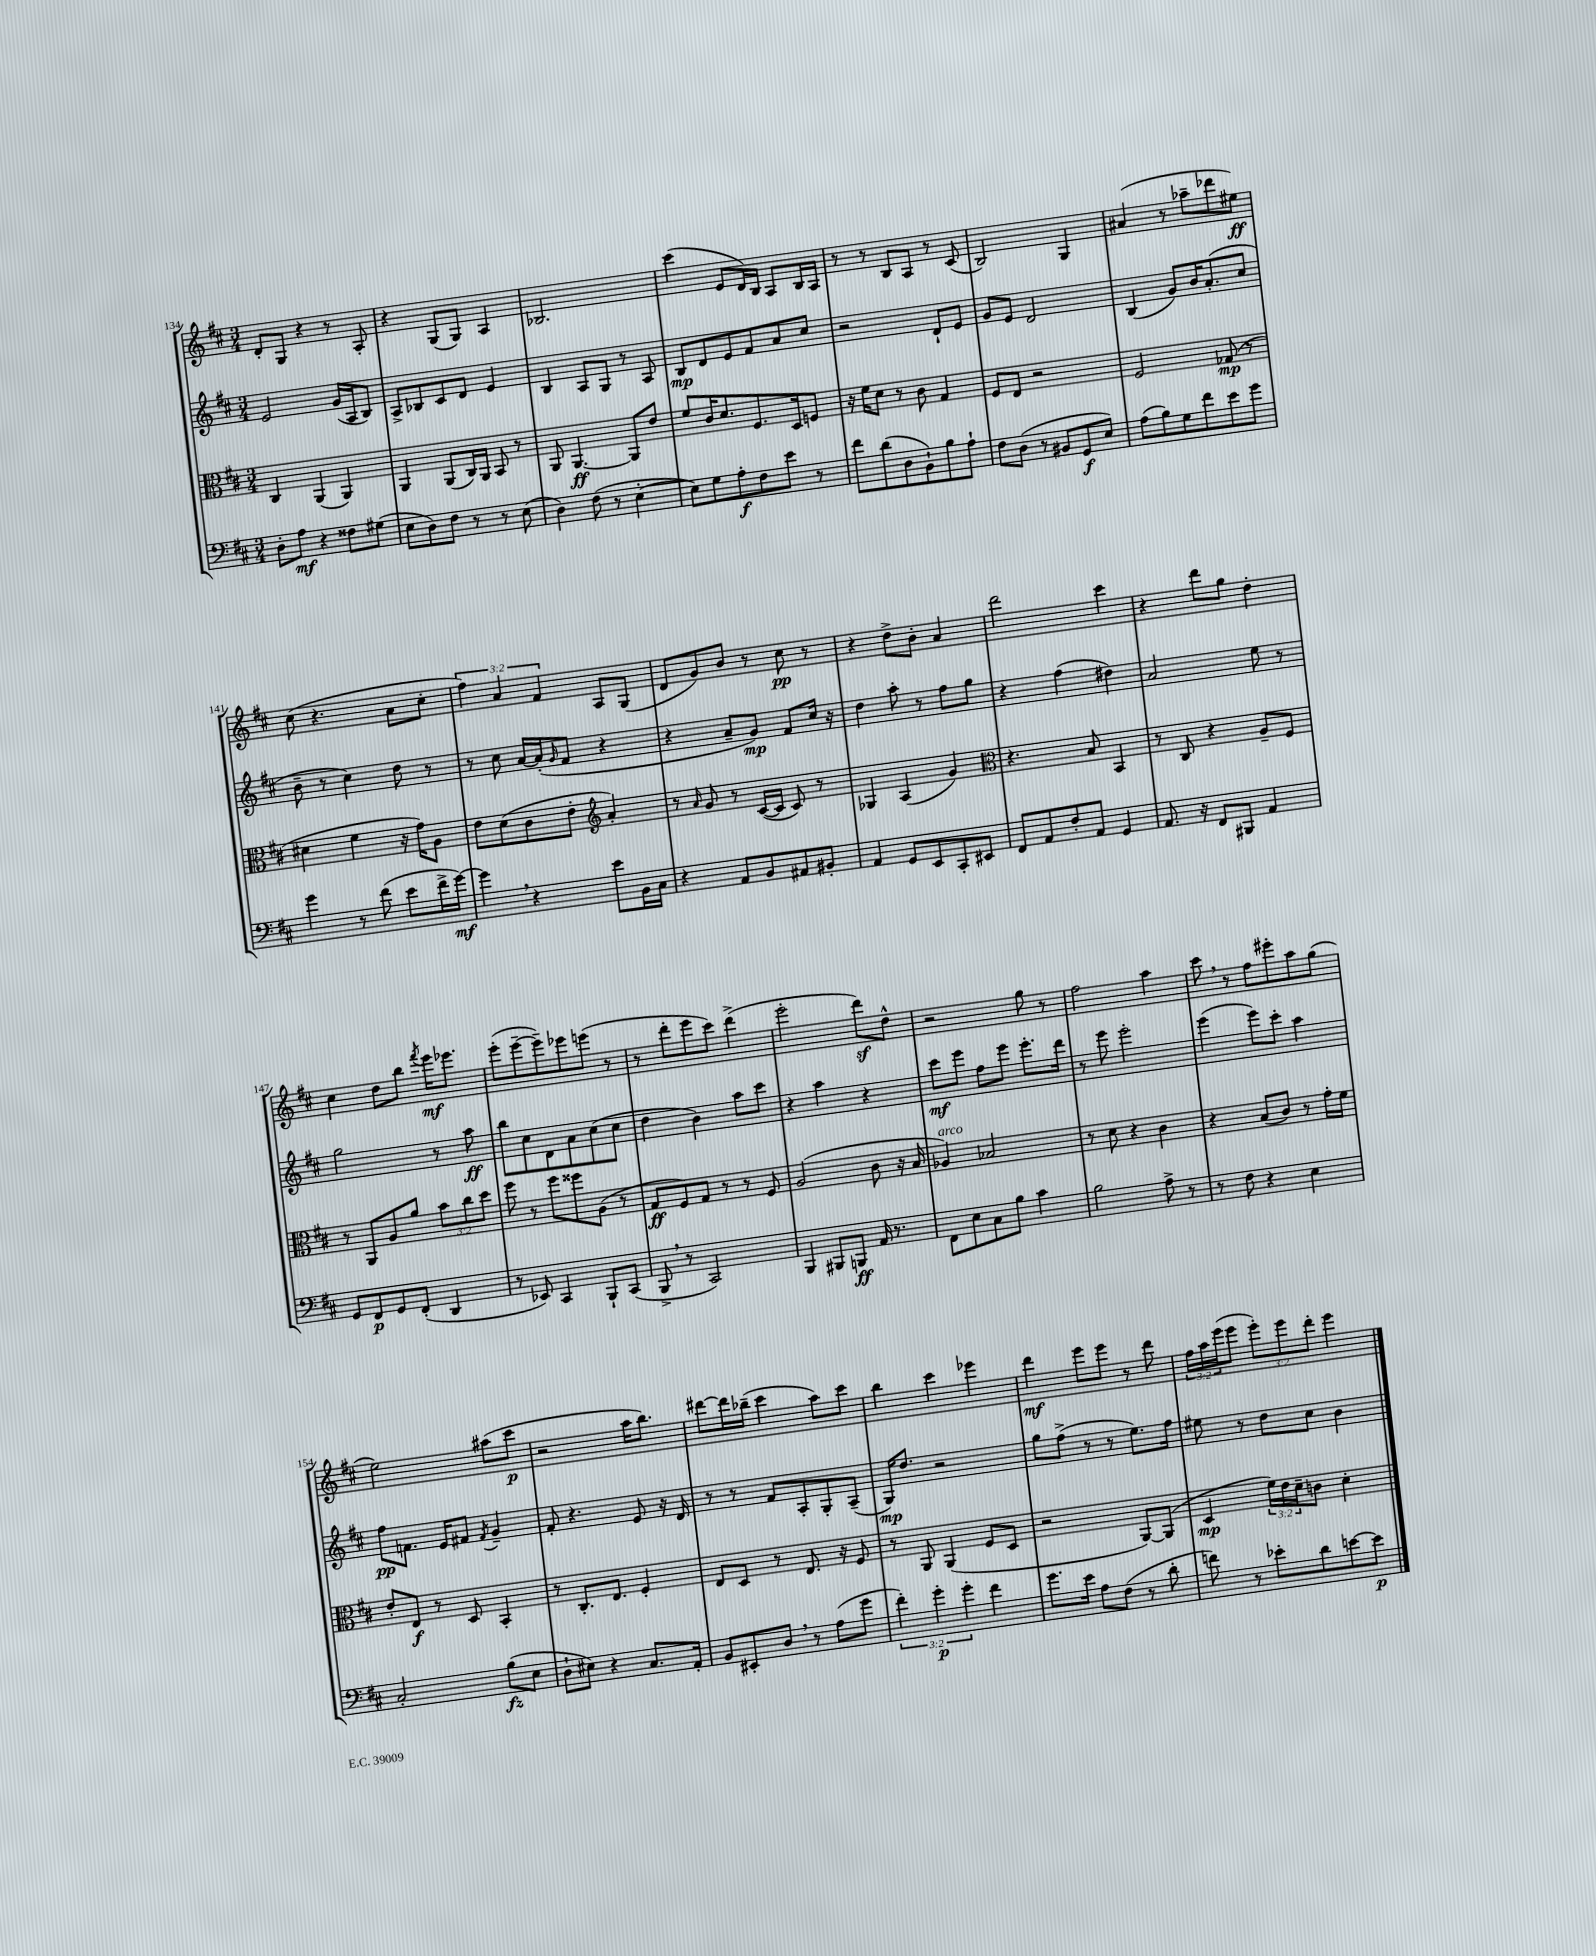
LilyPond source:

<<
\new StaffGroup <<
\new Staff = "s0" {
    \clef treble \key d \major \numericTimeSignature \time 3/4 \override Staff.TupletNumber.text = #tuplet-number::calc-fraction-text
    d'8-. g8 r4 r8 a8-. |
    r4 g8( g8) a4 |
    bes2. |
    cis'''4( e'8 d'16) b16 a8 b16 a16 |
    r8 r8 b8 a8 r8 cis'8( |
    b2) g4 |
    ais'4( r8 aes''8-- des'''8 eis''8\ff) |
    cis''8( r4. a'8 cis''8-. |
    \tuplet 3/2 { fis''4) a'4 fis'4 } a8 g8( |
    d'8 g'8) b'8 r8 cis''8\pp r8 |
    r4 d''8-> b'8-. a'4 |
    d'''2 cis'''4 |
    r4 d'''8 g''8 d''4-. |
    cis''4 d''8 b''8 \acciaccatura { fis'''8 } e'''16\mf ees'''8. |
    e'''8-.( e'''8~-- e'''8--) ees'''8 e'''8( r8 |
    r8 d'''8-. e'''8 cis'''8) d'''4->( |
    e'''2-. d'''8\sf) d''8-^ |
    r2 g''8 r8 |
    fis''2 a''4 |
    cis'''8 \breathe r8 fis''8 eis'''8-. a''8 g''8( |
    e''2) ais''8( cis'''8\p |
    r2 a''16 b''8.) |
    dis'''8~ dis'''16 bes''16--( cis'''4 a''8) cis'''8 |
    b''4 cis'''4 ees'''4 |
    d'''4\mf e'''8 e'''8 r8 d'''8 |
    \tuplet 3/2 { fis''16 a''16 e'''16( } e'''8 \tuplet 3/2 { e'''8-.) e'''8 d'''8-. } e'''4 \bar "|." |
}
\new Staff = "s1" {
    \clef treble \key d \major \numericTimeSignature \time 3/4
    e'2 g'16( a16 b8) |
    a8-> bes8 cis'8 d'8 e'4 |
    b4 a8 g8 r8 a8 |
    b8\mp d'8 e'8 fis'8 a'8 cis''8 |
    r2 d'8-! e'8 |
    g'8 e'8 d'2 |
    b4( g'8) b'16 a'8.-.( cis''8 |
    b'8-- r8 cis''4) d''8 r8 |
    r8 cis''8 a'16~ a'16-.( \grace { g'16 } fis'8 r4 |
    r4 a'8-- g'8\mp) fis'8 cis''16 r16 |
    d''4 a''8-. r8 fis''8 g''8 |
    r4 fis''4( dis''4) |
    a'2 e''8 r8 |
    g''2 r8 a''8\ff |
    b''8 cis''8 d'8 a'8 cis''8( cis''8 |
    d''4 b'4) a''8 cis'''8 |
    r4 a''4 r4 |
    cis'''8\mf e'''8 fis''8 e'''8 e'''8.-. d'''16 |
    r8 e'''8 e'''2-. |
    e'''4( e'''8) cis'''8-. a''4 |
    fis''8\pp f'8. e'16 fis'8 \acciaccatura { fis'8 } g'4-- |
    fis'8-. r4. e'8 r16 d'16 |
    r8 r8 fis'8 a8-. g8-. a8--( |
    g16\mp) d''8. r2 |
    g''8 fis''8->( r8 r8 e''8.) fis''16 |
    eis''8 r8 d''8 cis''8 b'4 \bar "|." |
}
\new Staff = "s2" {
    \clef alto \key d \major \numericTimeSignature \time 3/4 \override Staff.TupletNumber.text = #tuplet-number::calc-fraction-text
    cis4 a,4( a,4) |
    a,4 a,8( cis16) a,16 b,8 r8 |
    a,8 a,4.~\ff a,8 e'8 |
    fis'8 cis'16 d'8. fis8. d16 f8 |
    r16 fis'16 d'8 r8 cis'8 g4 |
    fis8 e8 r2 |
    fis2 ges8\mp( r8 |
    dis'4 fis'4 r16 g'16) a8 |
    e'8 d'8( cis'8 e'8-. \clef treble a'4-.) |
    r8 \grace { a'16 } g'8 r8 cis'16~( cis'16 cis'8) r8 |
    ges4 a4( g'4) |
    \clef alto r4. b8 b,4 |
    r8 cis8 r4 a8-- fis8 |
    r8 a,8 a8 a'8 \tuplet 3/2 { b'8 cis''8 d''8 } |
    fis''8 r8 fis''8 fisis''8 a8( r8 |
    g8\ff fis8) g8 r8 r8 fis8 |
    a2( cis'8 r16 b16 |
    aes4^\markup { \italic "arco" }) bes2 |
    r8 d'8 r4 cis'4 |
    r4 b8( cis'8) r8 g'16-. fis'16 |
    e'8-. e8\f r8 d8 b,4-. |
    r8 cis8.-. e8. fis4-. |
    e8 d8 r8 e8. r16 fis8 |
    r8 a,8 a,4( fis8 d8 |
    r2 a,8~) a,8( |
    d4\mp \tuplet 3/2 { fis'16) e'16 d'16-- } c'8 d'4-. \bar "|." |
}
\new Staff = "s3" {
    \clef bass \key d \major \numericTimeSignature \time 3/4 \override Staff.TupletNumber.text = #tuplet-number::calc-fraction-text
    d8-. a8\mf r4 fisis8 gis8( |
    e8 d8) fis8 r8 r8 e8( |
    d4) fis8( r8 e4~-. |
    e8) g8 a8-.\f fis8 e'8 r8 |
    fis'8 d'8( d8 b,8-!) b8 a8-! |
    fis8 d8( r8 bis,8 g,8\f e8) |
    a8( b8) g8 fis'8 e'8 g'8 |
    g'4 r8 fis'8( e'8 fis'16-> g'16~\mf) |
    g'4 \breathe r4 e'8 b,16 cis16 |
    r4 a,8 b,8 ais,8 bis,8-. |
    a,4 g,8 e,8 cis,8-. eis,8 |
    fis,8 a,8 fis8-. a,8 g,4 |
    a,8. r16 fis,8 bis,,8 a,4 |
    g,8 fis,8\p g,8 fis,8-.( d,4 |
    r8 ees,8) cis,4 b,,8-! cis,8( |
    b,,8-> \breathe r8 cis,2) |
    b,,4 bis,,8 b,,8\ff a,16 r8. |
    fis,8 e8 cis8 b8 cis'4 |
    b2 a8-> r8 |
    r8 fis8 r4 e4 |
    cis2-. b8\fz( e8 |
    d8-! eis8) r4 cis8. a,16-. |
    b,8 eis,8-. d8 \breathe r8 a8( g'8 |
    \tuplet 3/2 { fis'4-.) g'4-.\p g'4-. } fis'4 |
    g'8. e'16 a8 fis8( r8 d'8-. |
    f'8) r8 ees'8-. d'8 e'8~ e'8\p \bar "|." |
}
>>
>>
\layout { \context { \Score currentBarNumber = #134 } }
